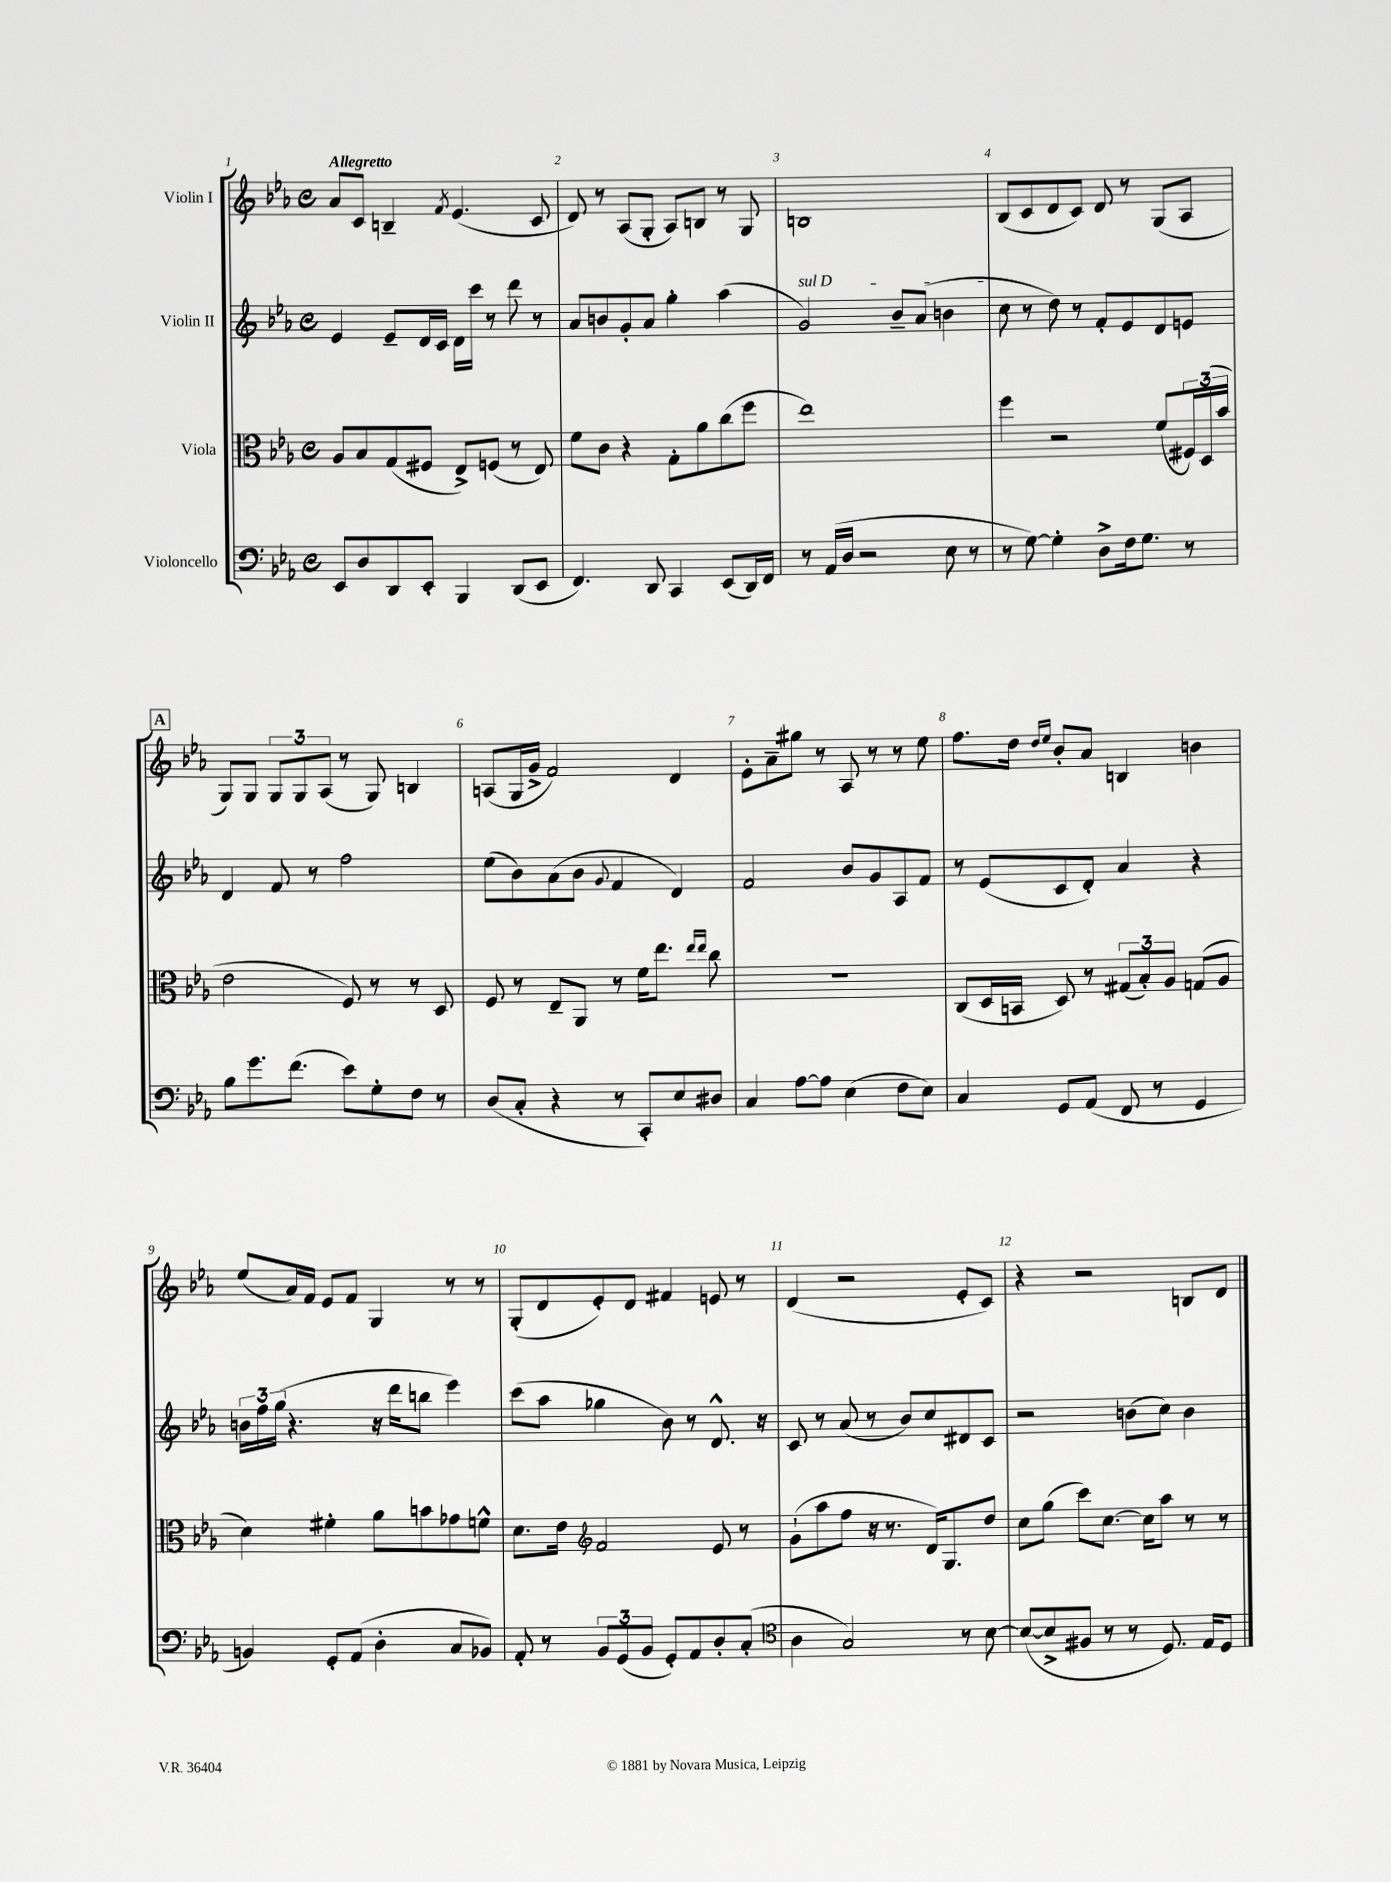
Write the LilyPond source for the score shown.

<<
\new StaffGroup <<
\new Staff = "s0" \with { instrumentName = "Violin I" } {
    \clef treble \key ees \major \defaultTimeSignature \time 4/4 \tempo "Allegretto"
    aes'8 c'8 b4-- \acciaccatura { f'8 } ees'4.( c'8 |
    d'8) r8 aes8( g8-. aes8) b8 r8 g8 |
    b1 |
    bes8( c'8 d'8 c'8) d'8 r8 g8( aes8 |
    \mark \markup { \box "A" } g8) g8 \tuplet 3/2 { g8 g8 aes8( } r8 g8) b4 |
    a8( g16 g'16-> f'2) d'4 |
    ees'8-. aes'8-- gis''8 r8 aes8 r8 r8 ees''8 |
    f''8. d''16 \grace { d''16 ees''16 } bes'8-. aes'8 b4 b'4 |
    ees''8( aes'16) f'16 ees'8 f'8 g4 r8 r8 |
    g8-.( d'8 ees'8-.) d'8 fis'4 e'8 r8 |
    d'4( r2 ees'8-. c'8) |
    r4 r2 b8 d'8 \bar "|." |
}
\new Staff = "s1" \with { instrumentName = "Violin II" } {
    \clef treble \key ees \major \defaultTimeSignature \time 4/4
    ees'4 ees'8-- d'16 c'16 d'16 c'''16 r8 d'''8 r8 |
    aes'8 b'8 g'8-. aes'8 g''4-. aes''4( |
    \once \override TextSpanner.bound-details.left.text = \markup { \italic "sul D" } g'2\startTextSpan) bes'8-- aes'8( b'4 |
    c''8\stopTextSpan r8 d''8) r8 f'8-. ees'8 d'8 e'8 |
    \mark \markup { \box "A" } d'4 f'8 r8 f''2 |
    ees''8( bes'8) aes'8( bes'8 \appoggiatura { g'8 } f'4 d'4) |
    f'2 bes'8 g'8 aes8 f'8 |
    r8 ees'8( c'8 d'8-.) aes'4 r4 |
    \tuplet 3/2 { b'16 f''16 g''16( } r4. r16 d'''16 b''8 ees'''4) |
    c'''8( aes''8 ges''4 bes'8) r8 d'8.-^ r16 |
    c'8 r8 aes'8( r8 bes'8) c''8 dis'8 c'8 |
    r2 b'8( c''8) b'4 \bar "|." |
}
\new Staff = "s2" \with { instrumentName = "Viola" } {
    \clef alto \key ees \major \defaultTimeSignature \time 4/4
    aes8 bes8 g8( fis8 ees8->) f8( r8 ees8) |
    f'8 c'8 r4 g8-. aes'8 c''8( f''8 |
    ees''1) |
    f''4 r2 f'8( \tuplet 3/2 { fis16) d16( bes'16 } |
    \mark \markup { \box "A" } ees'2 f8) r8 r8 d8 |
    f8 r8 ees8-- aes,8 r8 f'16 ees''8. \grace { ees''16 ees''16 } c''8 |
    R1 |
    c8( d16 b,16 d8) r8 \tuplet 3/2 { gis8( bes8-.) aes8 } g8( aes8 |
    d'4) fis'4-. aes'8 b'8 ges'8 f'8-^ |
    d'8. ees'16 \clef treble f'2 ees'8 r8 |
    g'8-!( aes''8 f''8 r16 r8. d'16) g8. d''8 |
    c''8 g''8( c'''8) c''8.~ c''16 aes''8 r8 r8 \bar "|." |
}
\new Staff = "s3" \with { instrumentName = "Violoncello" } {
    \clef bass \key ees \major \defaultTimeSignature \time 4/4
    ees,8 d8 d,8 ees,8-. bes,,4 d,8( ees,8 |
    f,4.) d,8 c,4 ees,8( d,16) f,16 |
    r8 aes,16( d16 r2 ees8 r8 |
    r8 g8~) g4-. d8-> f16 g8. r8 |
    \mark \markup { \box "A" } bes8 g'8. f'8.( ees'8) g8-. f8 r8 |
    d8( c8-. r4 r8 c,8-.) ees8 dis8 |
    c4 aes8~ aes8 ees4( f8 ees8) |
    c4 g,8 aes,8( f,8 r8 g,4 |
    b,4) g,8-. aes,8( d4-. c8 bes,8) |
    aes,8-. r8 \tuplet 3/2 { bes,8 g,8( bes,8 } g,8-.) aes,8 d8-. c8-.( |
    \clef tenor aes4 g2) r8 bes8~ |
    bes8~( bes8-> fis8 r8 r8 d8.) ees16 d8 \bar "|." |
}
>>
>>
\layout { \context { \Score \override BarNumber.break-visibility = ##(#f #t #t) barNumberVisibility = #all-bar-numbers-visible } }
